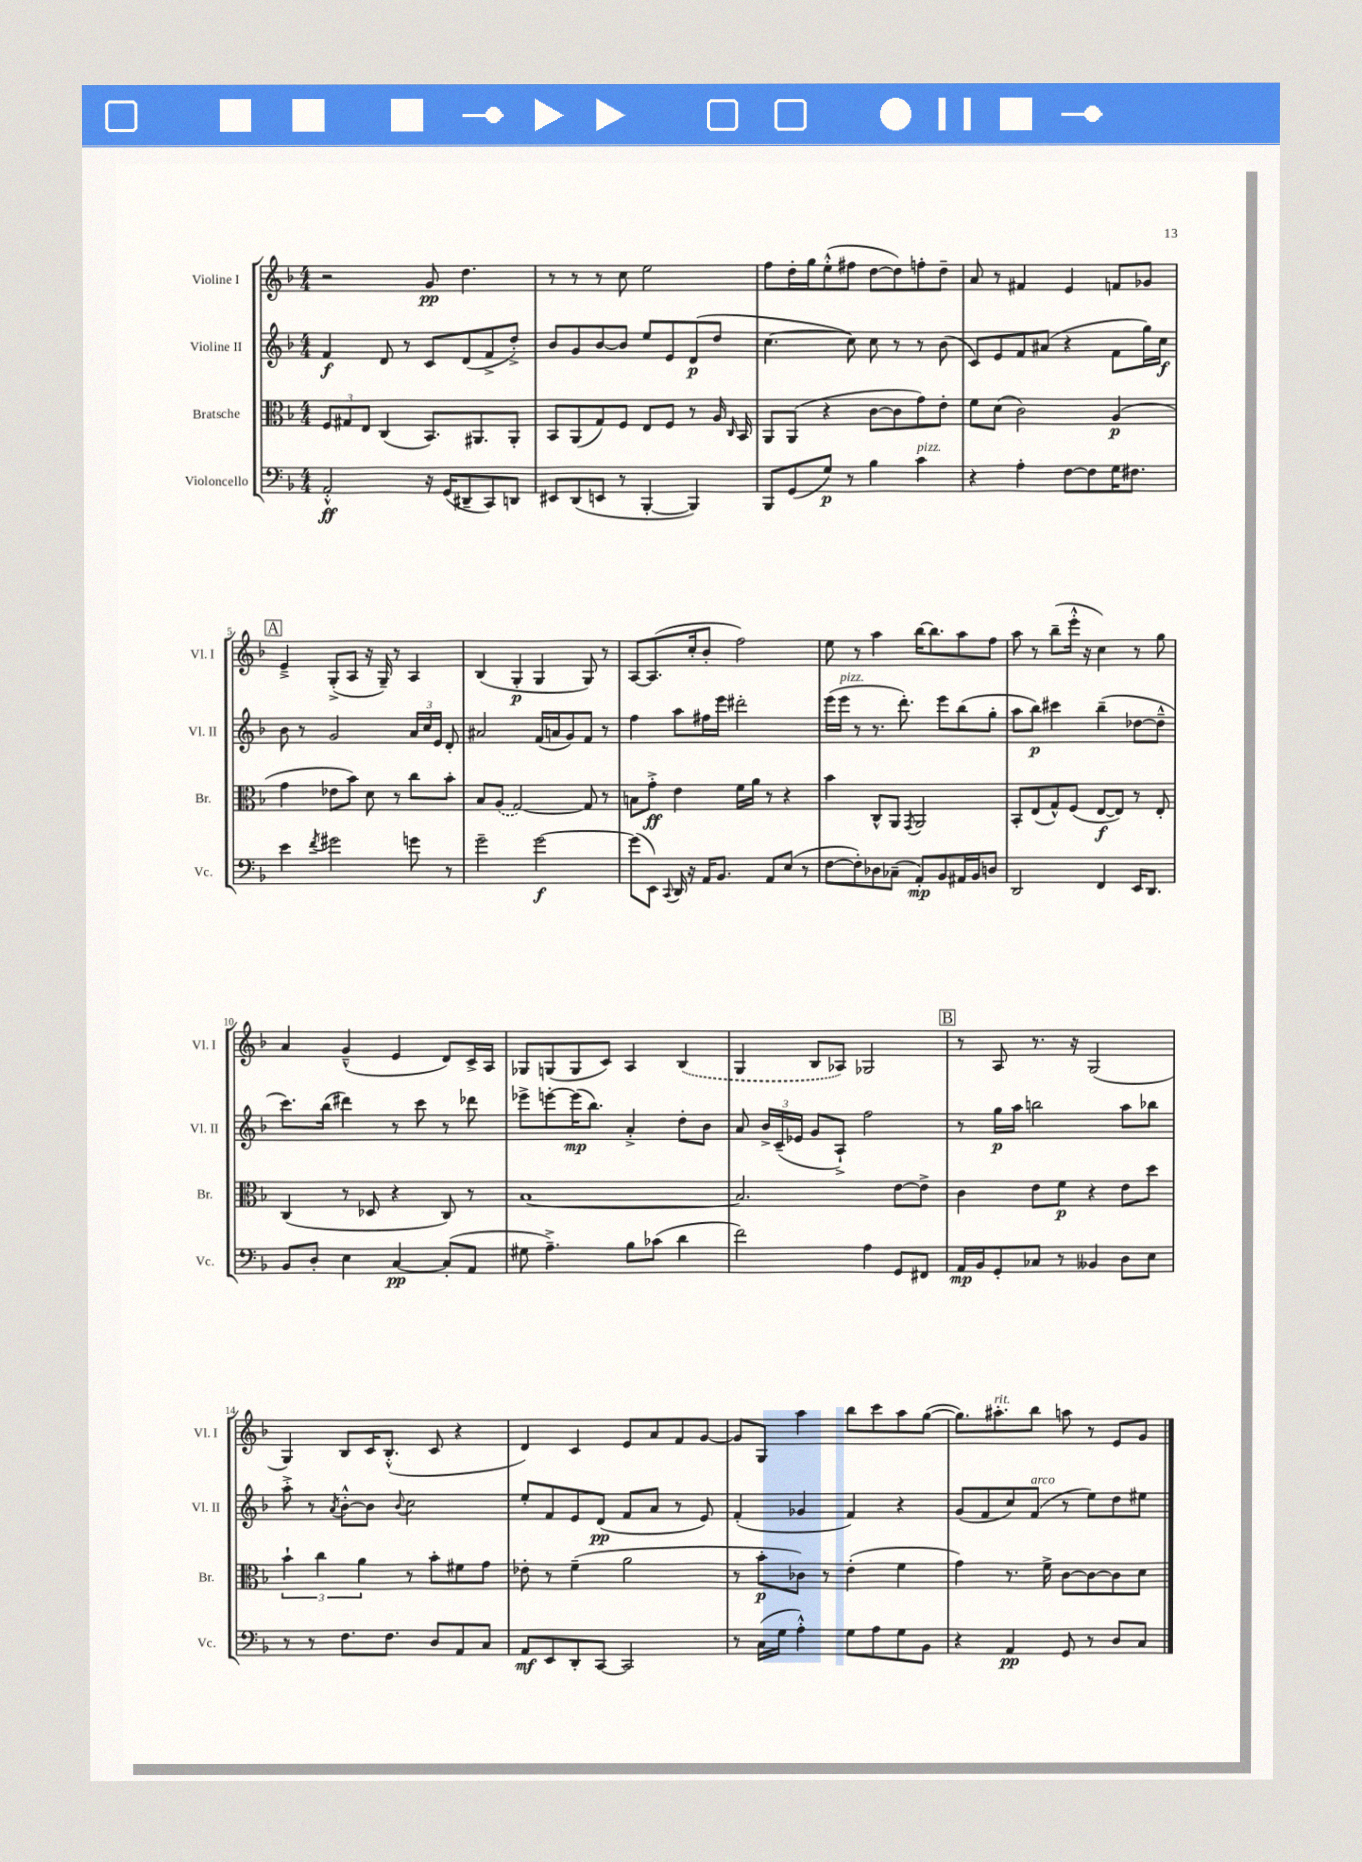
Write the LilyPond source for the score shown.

<<
\new StaffGroup <<
\new Staff = "s0" \with { instrumentName = "Violine I" shortInstrumentName = "Vl. I" } {
    \clef treble \key f \major \numericTimeSignature \time 4/4
    \autoBeamOff r2 g'8\pp d''4. |
    r8 r8 r8 c''8 e''2 |
    f''8[ d''16-. g''16 e''8-.-^( fis''8] d''8[~ d''8) f''8-. d''8]-- |
    a'8 r8 fis'4 e'4 f'8[ ges'8] |
    \mark \markup { \box "A" } e'4---> g8[-.->( a8] r16 g16--) r8 a4 |
    bes4( g4-.\p g4 g8) r8 |
    a8[~ a8.( c''16-. bes'8]-. f''2) |
    e''8 r8 a''4 bes''16[~ bes''8. a''8 f''8] |
    a''8 r8 bes''8[--( e'''16]-.-^ r16 c''4) r8 g''8 |
    a'4 g'4---^( e'4 d'8[) c'16-> a16] |
    ges8[ g8( g8 c'8]) a4 \once \slurDashed bes4( |
    g4 bes8[ aes8]) ges2 |
    \mark \markup { \box "B" } r8 a8 r8. r16 g2( |
    g4) bes8[ c'16 bes8.]-.-^( c'8 r4 |
    d'4) c'4 e'8[ a'8 f'8 g'8]~ |
    g'8[ g8] a''4 bes''8[ c'''8 a''8 g''8]~( |
    g''8.[) ais''8.-.^\markup { \italic "rit." } bes''8] a''8 r8 e'8[ g'8] \bar "|." |
}
\new Staff = "s1" \with { instrumentName = "Violine II" shortInstrumentName = "Vl. II" } {
    \clef treble \key f \major \numericTimeSignature \time 4/4
    \autoBeamOff f'4\f d'8 r8 c'8[ d'8( f'8-> d''8]-.->) |
    bes'8[ g'8 bes'8~ bes'8] e''8[ e'8 d'8\p( d''8] |
    c''4.~ c''8) c''8 r8 r8 bes'8( |
    c'8[) e'8 f'8 ais'8]( r4 f'8[ g''16) c''16]\f |
    \mark \markup { \box "A" } bes'8 r8 g'2 \tuplet 3/2 { a'16[ c''16 e'16] } d'8-. |
    ais'2 f'16[( a'16 g'8) f'8] r8 |
    f''4 a''8[ fis''16 e'''16] dis'''2-. |
    e'''16[( e'''16]^\markup { \italic "pizz." } r8 r8. d'''8.-.) e'''8[ bes''8( g''8]-. |
    a''8[ bes''8]\p) cis'''4 bes''4--( des''8[~ des''8]---^ |
    c'''8.[) bes''16]( dis'''4) r8 c'''8 r8 des'''8 |
    ees'''8[-> e'''8~-. e'''16\mp( bes''8.]) a'4-.-> d''8[-. bes'8] |
    a'8 \tuplet 3/2 { bes'16[-> c'16--( ees'16] } g'8[ a8]-!->) f''2 |
    \mark \markup { \box "B" } r8 g''16[\p a''16] b''2 a''8[ bes''8] |
    a''8-.-> r8 \acciaccatura { a'8 } bes'8[~-.-^ bes'8] \appoggiatura { bes'8 } c''2 |
    e''8[-. f'8 e'8 d'8]\pp( f'8[ a'8] r8 e'8) |
    f'4-.( ges'4 f'4) r4 |
    g'8[( f'8 c''8) f'8]^\markup { \italic "arco" }( r8 e''8[) d''8 eis''8] \bar "|." |
}
\new Staff = "s2" \with { instrumentName = "Bratsche" shortInstrumentName = "Br." } {
    \clef alto \key f \major \numericTimeSignature \time 4/4
    \autoBeamOff \tuplet 3/2 { f8[ gis8 e8] } c4( bes,8.[) ais,8. ais,8]-. |
    bes,8[ a,8( g8) f8] e8[ f8] r8 a16 \grace { c16 } bes,16 |
    a,8[ a,8]( r4 c'8[~ c'8 g'8) e'8]-. |
    f'8[ d'8]( c'2) a4\p( |
    \mark \markup { \box "A" } g'4 ees'8[ bes'8]) d'8 r8 c''8[ bes'8]-. |
    bes8[ \once \slurDashed a8]( g2~) g8 r8 |
    b8[ g'8]-.->\ff e'4 f'16[ a'16] r8 r4 |
    bes'4 c8[-^ a,8] \acciaccatura { g,8 } a,2 |
    bes,8[-. e8( g8-^) f8]( e8[~\f e8]) r8 e8-. |
    c4( r8 des8 r4 c8) r8 |
    bes1~ |
    bes2. e'8[~ e'8]-> |
    \mark \markup { \box "B" } c'4 e'8[ f'8]\p r4 e'8[ d''8] |
    \tuplet 3/2 { bes'4-! c''4 a'4 } r8 bes'8[-. fis'8 g'8] |
    ees'8-. r8 f'4--( a'2 |
    r8 bes'8[-.\p ces'8]) r8 e'4-.( f'4 |
    g'4) r8. f'16-> c'8[~ c'8~ c'8 d'8] \bar "|." |
}
\new Staff = "s3" \with { instrumentName = "Violoncello" shortInstrumentName = "Vc." } {
    \clef bass \key f \major \numericTimeSignature \time 4/4
    \autoBeamOff a,2-.-^\ff r16 g,16[( dis,8-- c,8) d,8] |
    eis,8[ d,8( e,8] r8 bes,,4~-. bes,,4) |
    bes,,8[ g,8( g8]\p) r8 bes4 c'4^\markup { \italic "pizz." } |
    r4 a4-. f8[~ f8 g16 fis8.] |
    \mark \markup { \box "A" } e'4 \acciaccatura { f'8 } gis'2 g'8 r8 |
    g'2-- g'2~\f |
    g'8[( e,8]) \appoggiatura { c,8 } d,16 r16 a,16[ bes,8.] a,8[ e8]( r8 |
    f8[~ f8-.) des8 ces8]--( a,8[-.\mp) bes,8 ais,16 bes,16 d8] |
    d,2 f,4 e,16[ d,8.] |
    bes,8[ d8]-. e4 c4~\pp c8[-.( a,8] |
    gis8 a4.--->) bes8[ ces'8]( d'4 |
    f'2) a4 g,8[ fis,8] |
    \mark \markup { \box "B" } a,16[\mp bes,16 g,8-. ces8] r8 beses,4 d8[ e8] |
    r8 r8 f8.[ f8.] d8[ a,8 c8] |
    a,8[\mf e,8 d,8-. c,8]~ c,2 |
    r8 c16[( g16] a4-.-^) g8[ a8 g8 bes,8] |
    r4 a,4\pp g,8 r8 d8[ c8] \bar "|." |
}
>>
>>
